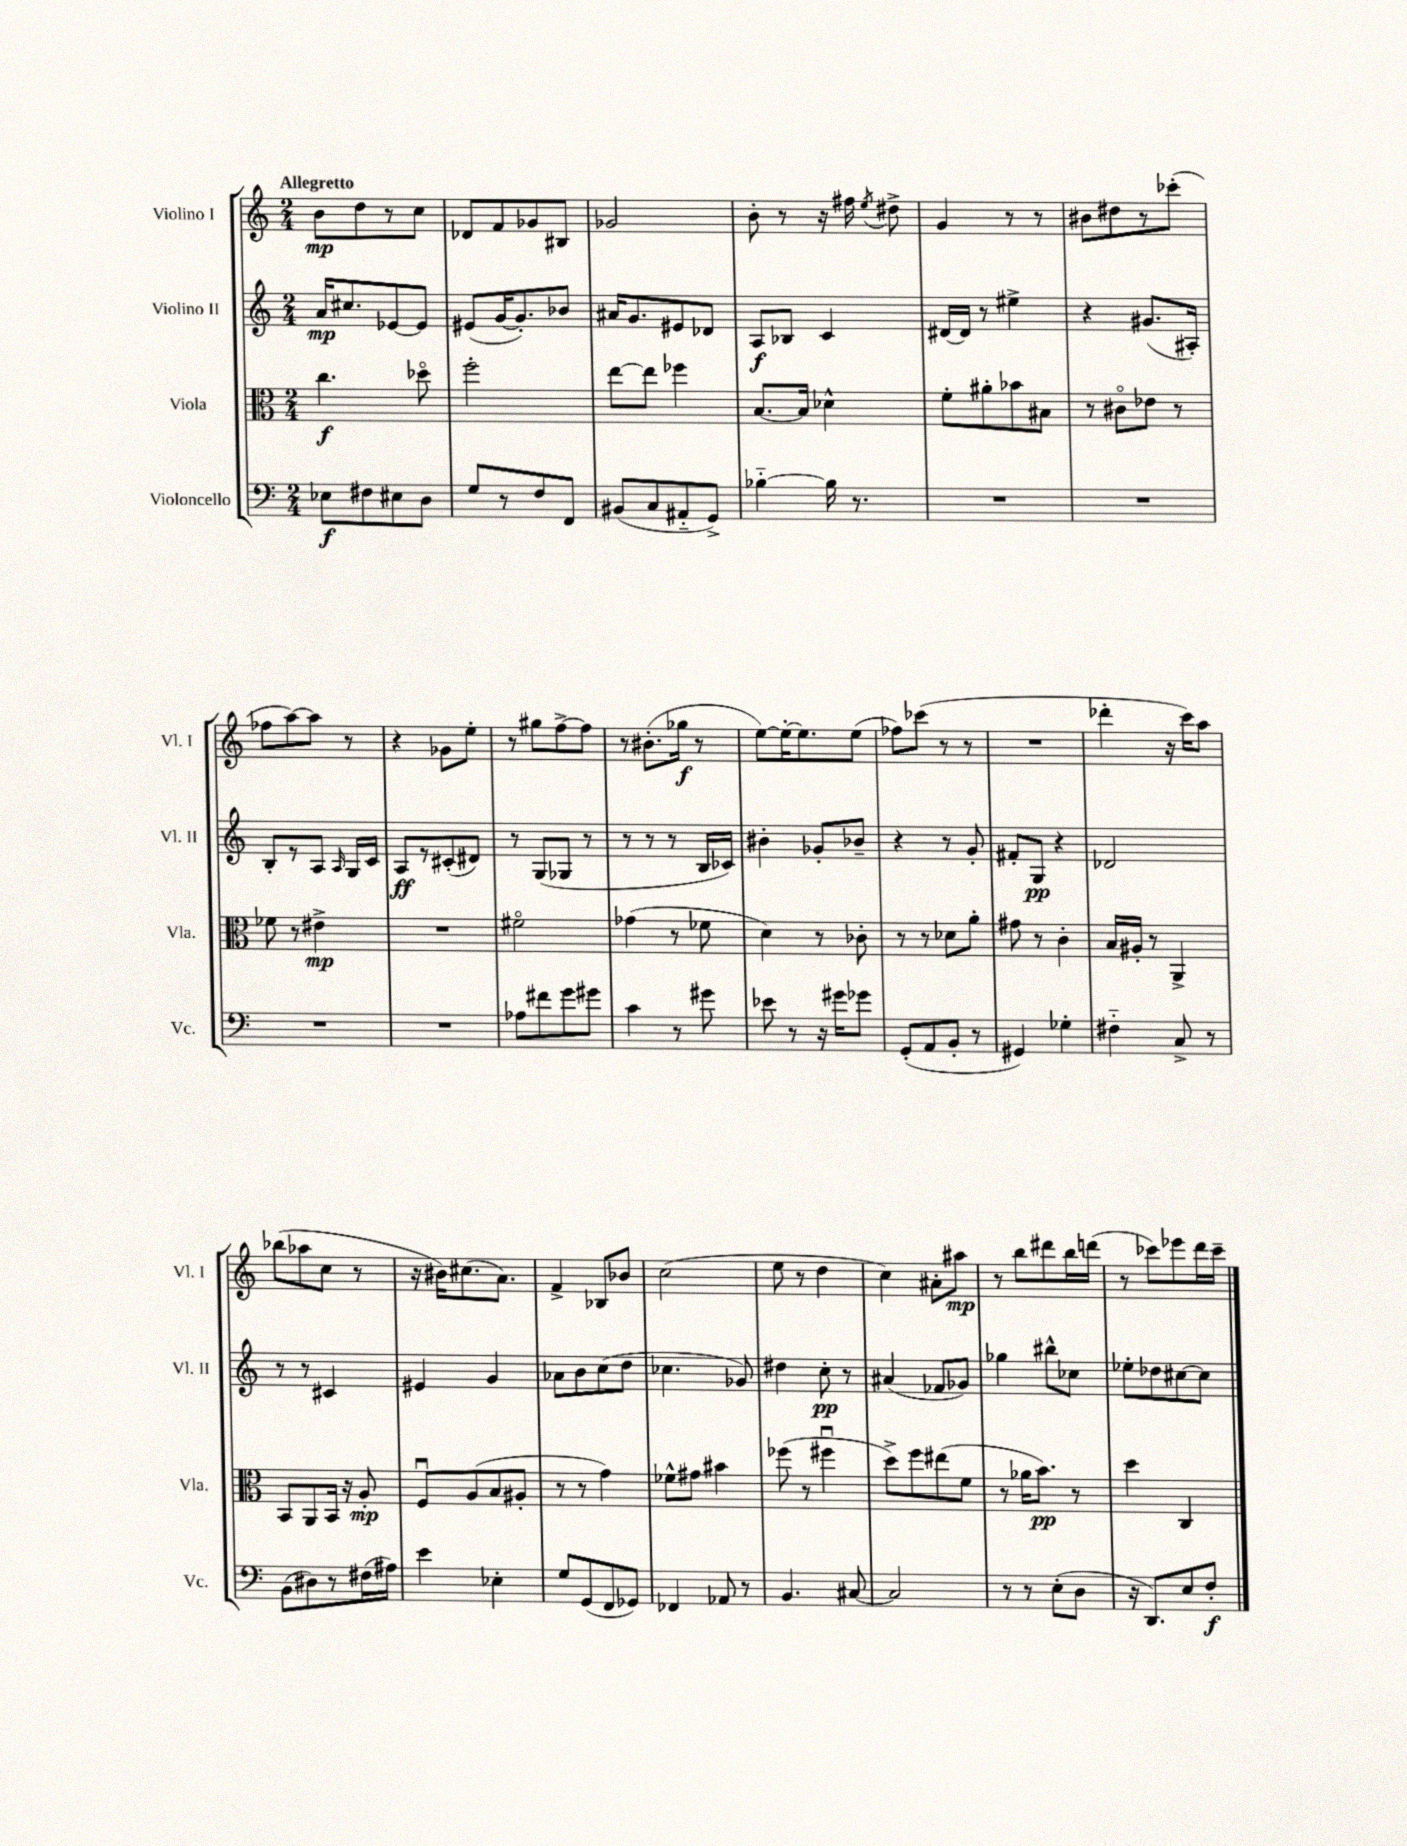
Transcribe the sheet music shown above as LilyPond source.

<<
\new StaffGroup <<
\new Staff = "s0" \with { instrumentName = "Violino I" shortInstrumentName = "Vl. I" } {
    \clef treble \key c \major \numericTimeSignature \time 2/4 \tempo "Allegretto"
    \autoBeamOff b'8[\mp d''8 r8 c''8] |
    des'8[ f'8 ges'8 bis8] |
    ges'2 |
    b'8-. r8 r16 fis''16 \acciaccatura { e''8 } dis''8-> |
    g'4 r8 r8 |
    bis'8[ dis''8 r8 ces'''8]-.( |
    fes''8[ a''8~) a''8] r8 |
    r4 ges'8[ e''8]-. |
    r8 gis''8[ f''8~-> f''8] |
    r8 bis'8.[-.( ges''16]\f r8 |
    e''8[~) e''16~-. e''8. e''8]( |
    fes''8[) ces'''8]( r8 r8 |
    R2 |
    des'''4-. r16 c'''16[) a''8] |
    bes''8[( aes''8 c''8] r8 |
    r16 bis'16[) cis''8.( a'8.]) |
    f'4-> bes8[ bes'8] |
    c''2( |
    e''8 r8 d''4 |
    c''4) ais'8[-. ais''8]\mp |
    r8 b''8[ dis'''8 b''16 d'''16]( |
    r8 ces'''8[) ees'''8 d'''16 ces'''16]-- \bar "|." |
}
\new Staff = "s1" \with { instrumentName = "Violino II" shortInstrumentName = "Vl. II" } {
    \clef treble \key c \major \numericTimeSignature \time 2/4
    \autoBeamOff a'16[\mp cis''8. ees'8~ ees'8] |
    eis'8[( g'16~ g'8.-.) bes'8] |
    ais'16[ g'8. eis'8 des'8] |
    a8[\f bes8] c'4 |
    dis'16[~ dis'16] r8 eis''4-> |
    r4 gis'8.[( ais16]-.) |
    b8[-. r8 a8] \grace { a16 } g16[ c'16] |
    a8[\ff r8 cis'8-.( dis'8]) |
    r8 g8[( ges8] r8 |
    r8 r8 r8 b16[ ces'16]) |
    bis'4-. ges'8[-. bes'8]-- |
    r4 r8 g'8-. |
    fis'8[-. g8]\pp r4 |
    des'2 |
    r8 r8 cis'4 |
    eis'4 g'4 |
    aes'8[ b'8 c''8( d''8] |
    ces''4. ges'8) |
    dis''4 c''8-.\pp r8 |
    ais'4( fes'8[ ges'8]) |
    ges''4 bis''8[-^ ces''8] |
    ees''8[-. des''8 cis''8~ cis''8] \bar "|." |
}
\new Staff = "s2" \with { instrumentName = "Viola" shortInstrumentName = "Vla." } {
    \clef alto \key c \major \numericTimeSignature \time 2/4
    \autoBeamOff c''4.\f des''8\flageolet |
    f''2-. |
    e''8[~ e''8] fes''4 |
    b8.[~ b16] des'4-^ |
    f'8[-. ais'8-. bes'8 bis8] |
    r8 cis'8[\flageolet ees'8] r8 |
    fes'8 r8 eis'4->\mp |
    R2 |
    fis'2\flageolet |
    ges'4( r8 fes'8 |
    d'4) r8 ces'8-. |
    r8 r8 des'8[ a'8]-. |
    gis'8 r8 c'4-. |
    b16[ ais16]-. r8 a,4-> |
    b,8[ a,8 b,16] r16 a8-.\mp |
    f8[\downbow a8( b8 ais8]-. |
    r8 r8 g'4) |
    fes'8[-^ gis'8] bis'4 |
    fes''8( r8 fis''4\downbow |
    d''8[->) f''8 eis''8( f'8] |
    r8 aes'16[ b'8.]\pp) r8 |
    d''4 c4 \bar "|." |
}
\new Staff = "s3" \with { instrumentName = "Violoncello" shortInstrumentName = "Vc." } {
    \clef bass \key c \major \numericTimeSignature \time 2/4
    \autoBeamOff ees8[\f fis8 eis8 d8] |
    g8[ r8 f8 f,8] |
    bis,8[( c8 ais,8-_ g,8]->) |
    bes4~-_ bes16 r8. |
    R2 |
    R2 |
    R2 |
    R2 |
    aes8[ fis'8 g'8 gis'8] |
    c'4 r8 gis'8 |
    ees'8 r8 r16 gis'16[ ges'8] |
    g,8[-.( a,8 b,8]-. r8 |
    gis,4) ges4-. |
    fis4-_ c8-> r8 |
    b,8[( dis8) r8 fis16( ais16]) |
    e'4 ees4-. |
    g8[ g,8( f,8 ges,8]) |
    fes,4 aes,8 r8 |
    b,4. cis8~ |
    cis2 |
    r8 r8 e8[-.( d8] |
    r16 d,8.[) e8 f8]-.\f \bar "|." |
}
>>
>>
\layout { \context { \Score \remove "Bar_number_engraver" } }
